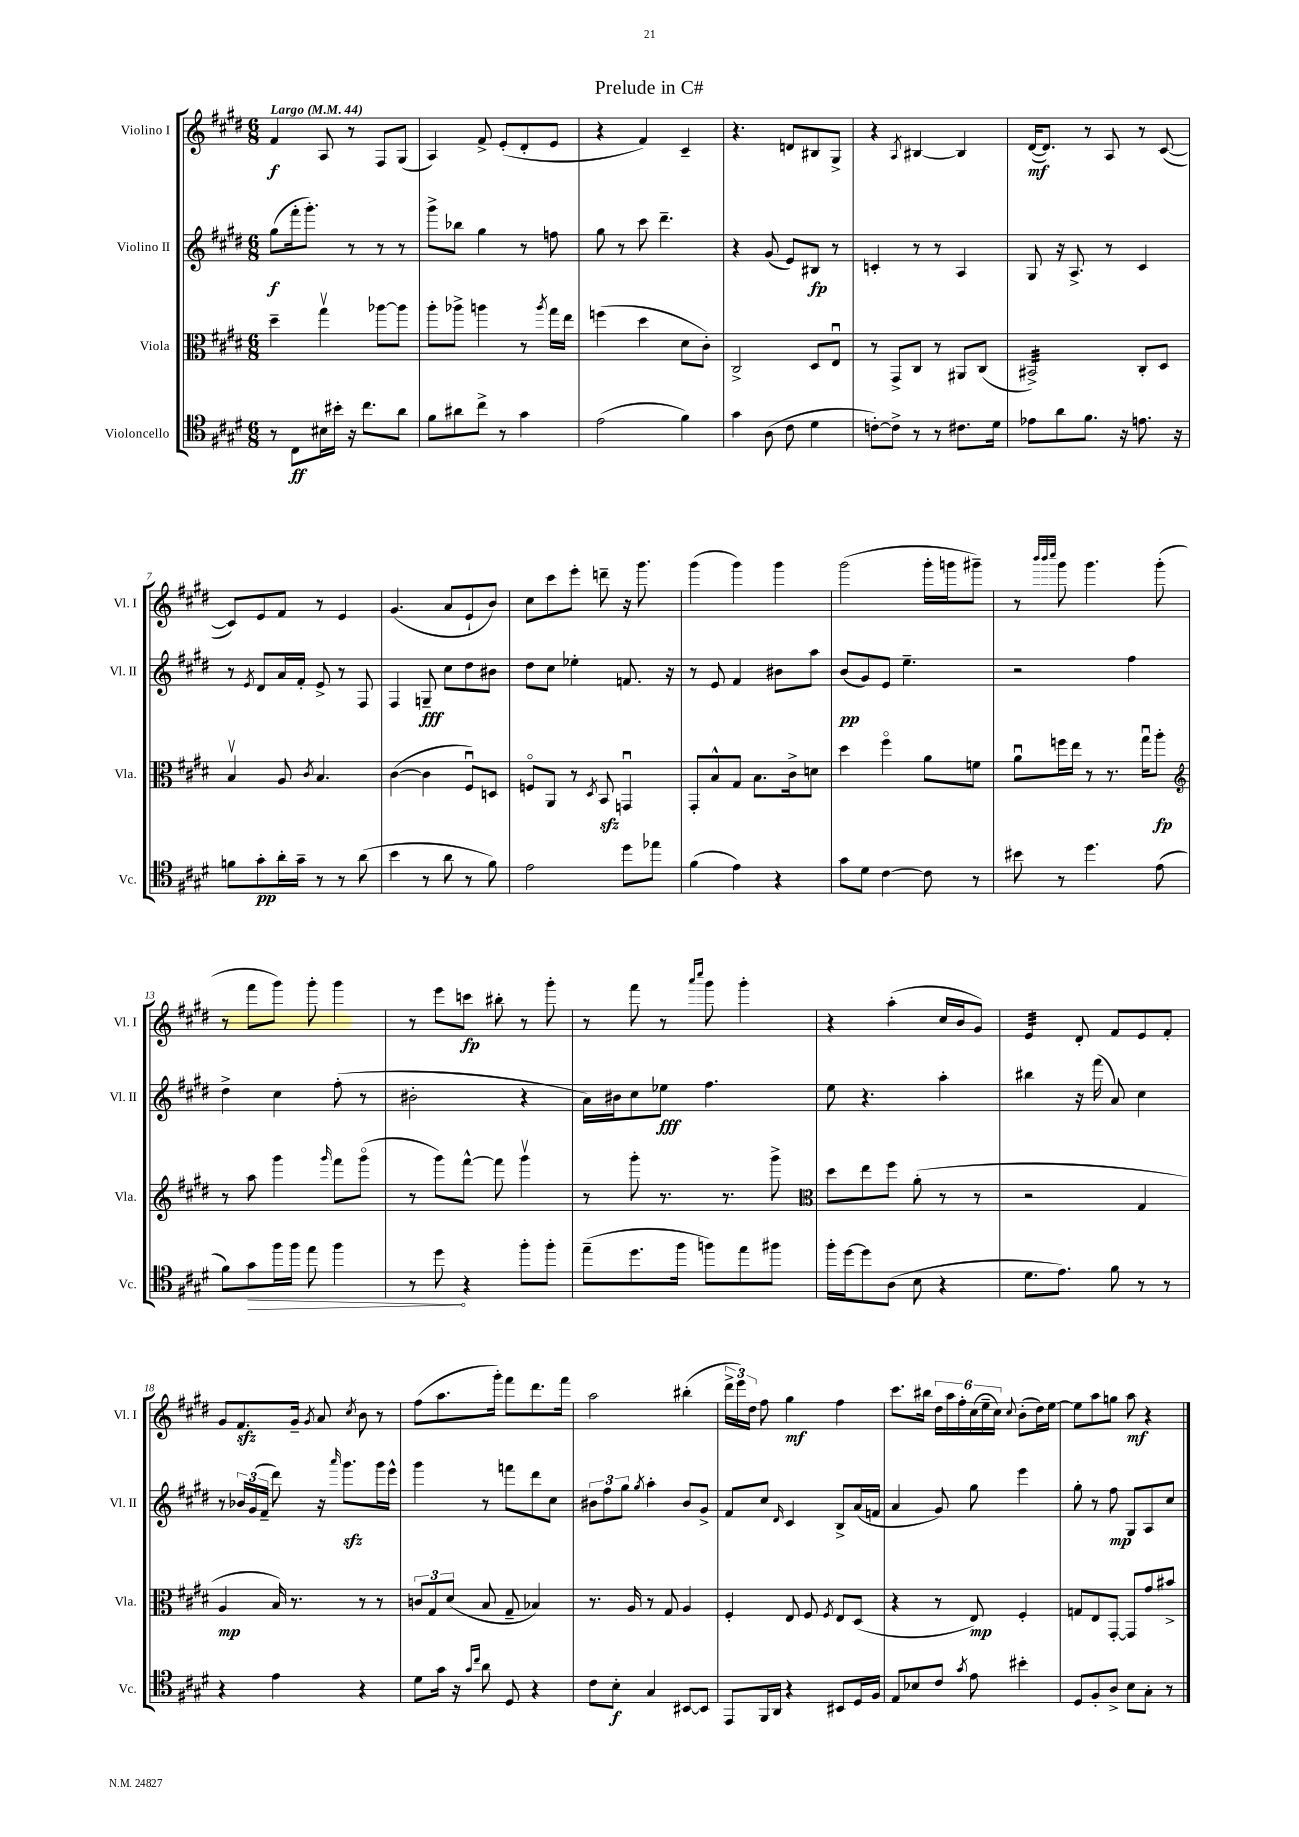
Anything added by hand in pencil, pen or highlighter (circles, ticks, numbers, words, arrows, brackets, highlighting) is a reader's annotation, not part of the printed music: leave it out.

**kern	**kern	**kern	**kern
*staff4	*staff3	*staff2	*staff1
*clefC4	*clefC3	*clefG2	*clefG2
*k[f#c#g#d#]	*k[f#c#g#d#]	*k[f#c#g#d#]	*k[f#c#g#d#]
*M6/8	*M6/8	*M6/8	*M6/8
*MM44	*MM44	*MM44	*MM44
8r	4dd#~	(8gg#	4f#
8C#	.	16fff#'	.
.	.	8.ggg#')	.
16B#	4gg#v	.	8A
16b#'	.	.	.
16r	.	8r	8r
8.cc#	.	.	.
.	[8aa-	8r	8F#
8a	8aa-]	8r	(8G#
=	=	=	=
8f#	8aa'	8ggg#^	4A)
8a#	8aa-^	8bb-	.
8cc#^	4aa	4gg#	8f#^
8r	.	.	(8e'
4g#	8r	8r	8d#'
.	8qaa	.	.
.	16gg#	8ff	8e
.	16ee	.	.
=	=	=	=
(2e	(4ff	8gg#	4r
.	.	8r	.
.	4dd#	8ccc#	4f#)
.	.	4.ddd#~	.
4f#)	8d#	.	4c#~
.	8c#')	.	.
=	=	=	=
4g#	2C#^	4r	4.r
(8A	.	(8g#	.
8c#	.	8e)	8d
4d#	8D#	8B#	8B#
.	8Eu	8r	8G#^
=	=	=	=
[8c')	8r	4c'	4r
8c^]	8GG#^	.	.
.	.	.	8qA
8r	8C#	8r	[4B#
8r	8r	8r	.
8.c#	8AA#	4A	4B#]
.	(8C#	.	.
16d#	.	.	.
=	=	=	=
8e-	2BB#^)	8G#	([16d#
.	.	.	8.d#])
8a	.	16r	.
.	.	8.A^	.
8.f#	.	.	8r
.	.	8r	8A
16r	.	.	.
8.e	8C#'	4c#	8r
.	8D#	.	([8c#
16r	.	.	.
=	=	=	=
8f	4Bv	8r	8c#])
.	.	8qe	.
8g#'	.	8d#	8e
16a'	8A	16a	8f#
16g#~	.	16f#'	.
.	8qc#	.	.
8r	4.B	8e^	8r
8r	.	8r	4e
(8a	.	8F#	.
=	=	=	=
4b	([4c#	4F#	(4.g#
8r	4c#]	8G~	.
8a	.	8cc#	8a
8r	8F#u)	8dd#	8e`
8f#)	8D	8b#	8b)
=	=	=	=
2e	8Fo	8dd#	8cc#
.	8AA	8cc#	8ccc#
.	8r	4ee-'	8eee'
.	8qD#	.	.
.	8BB	.	8ddd~
8dd#	4GGu	8.f	16r
.	.	.	8.ggg#
8ee-	.	.	.
.	.	16r	.
=	=	=	=
(4f#	8GG#'	8r	(4ggg#
.	8B^^	8e	.
4e)	8G#	4f#	4ggg#)
.	8.B	.	.
4r	.	8b#	4ggg#
.	16c#^	.	.
.	8d	8aa	.
=	=	=	=
8g#	4dd#	(8b	(2ggg#
8d#	.	8g#)	.
[4c#	4ff#o	8e	.
.	.	4.ee~	.
8c#]	8a	.	16ggg#'
.	.	.	16ggg
8r	8f	.	8ggg#~)
=	=	=	=
8b#	8au	2r	8r
.	.	.	32qqbbb
.	.	.	32qqbbb
.	.	.	32qqcccc#
8r	16ff	.	8ggg#
.	16ee	.	.
4.dd#	8r	.	4.ggg#
.	8.r	.	.
.	.	4ff#	.
.	16gg#u	.	.
(8e	8aa'	.	(8ggg#'
=	=	=	=
*	*clefG2	*	*
8f#)	8r	4dd#^	8r
8g#	8aa	.	8fff#
16ff#	4ggg#	4cc#	8ggg#)
16ff#	.	.	.
8ee	.	.	8ggg#'
.	16qqggg#	.	.
4ff#	8fff#	(8ff#'	4ggg#
.	(8ggg#o	8r	.
=	=	=	=
8r	8r	2b#'	8r
8dd#	8ggg#)	.	8eee
4r	[8fff#^^	.	8ccc
.	8fff#]	.	8bb#'
8ff#'	4ggg#v	4r	8r
8ff#'	.	.	8ggg#'
=	=	=	=
(8ee~	8r	16a)	8r
.	.	16b#	.
8.dd#	8ggg#'	8cc#	8fff#
.	8.r	8ee-	8r
16ff#	.	.	.
.	.	.	16qqaaa
.	.	.	16qqcccc#
8ff)	.	4.ff#	8ggg#
.	8.r	.	.
8ee	.	.	4ggg#'
8ff#	8ggg#^	.	.
=	=	=	=
*	*clefC3	*	*
16ff#'	8dd#	8ee	4r
[16dd#	.	.	.
8dd#]	8ee	4.r	.
(8A	8ff#	.	(4aa'
8B	(8a'	.	.
4r	8r	4aa'	16cc#
.	.	.	16b
.	8r	.	8g#)
=	=	=	=
8.d#	2r	4bb#	4e
8.e)	.	.	.
.	.	16r	8d#'
.	.	(16fff#	.
8f#	.	8a)	8f#
8r	4G#	4cc#	8e
8r	.	.	8f#'
=	=	=	=
4r	4A	8r	8g#
.	.	24b-	8.f#
.	.	(24g#	.
.	.	24f#~	.
4e	16B)	8ddd#)	.
.	8.r	.	16g#~
.	.	.	8qg#
.	.	16r	8a
.	.	16qqaaa	.
.	.	8.ggg#	.
.	.	.	8qcc#
4r	8r	.	8b
.	8r	16ggg#	8r
.	.	16eee^^	.
=	=	=	=
8d#	12c	4ggg#	(8ff#
.	12G#	.	.
16g#	.	.	8.aa
.	(12d#	.	.
16r	.	.	.
16qqg#	.	.	.
16qqcc#	.	.	.
8a	8B	8r	.
.	.	.	16ggg#')
8D#	8G#~	8fff	8fff#
4r	4B-)	8ddd#	8.ddd#
.	.	8cc#	.
.	.	.	16fff#
=	=	=	=
8c#	8.r	12b#	2aa
.	.	12ff#	.
8B'	.	.	.
.	.	12gg#	.
.	16A	.	.
.	.	8qgg#	.
4G#	8r	4aa'	.
.	8G#	.	.
[8BB#	4A	8b#	(4bb#'
8BB#]	.	8g#^	.
=	=	=	=
8EE	4F#'	8f#	24ddd#^
.	.	.	24eee)
.	.	.	24dd#
16FF#	.	8cc#	8ff#
16AA	.	.	.
.	.	16qqd#	.
4r	8E	4c#	4gg#
.	8F#	.	.
.	8qF#	.	.
8BB#	8E	8B^	4ff#
16D#	(8D#	(16a	.
16F#	.	16f	.
=	=	=	=
8E	4r	4a	8.ccc#
8B-	.	.	.
.	.	.	16bb#
8c#	8r	8g#)	24dd#
.	.	.	24aa
.	.	.	24ff#'
8qg#	.	.	.
8e	8E)	8gg#	(24cc#
.	.	.	24ee~
.	.	.	24cc#)
.	.	.	8qqcc#
4b#'	4F#'	4eee	(8b'
.	.	.	16dd#)
.	.	.	[16ee
=	=	=	=
8D#	8G	8gg#'	8ee]
8F#'	8E	8r	8aa
8A^	[8GG#'	8ff#	8gg
8B	8GG#]	8G#	8aa
8G#'	8g#	8A	4r
8r	8b#^	8cc#	.
==	==	==	==
*-	*-	*-	*-
